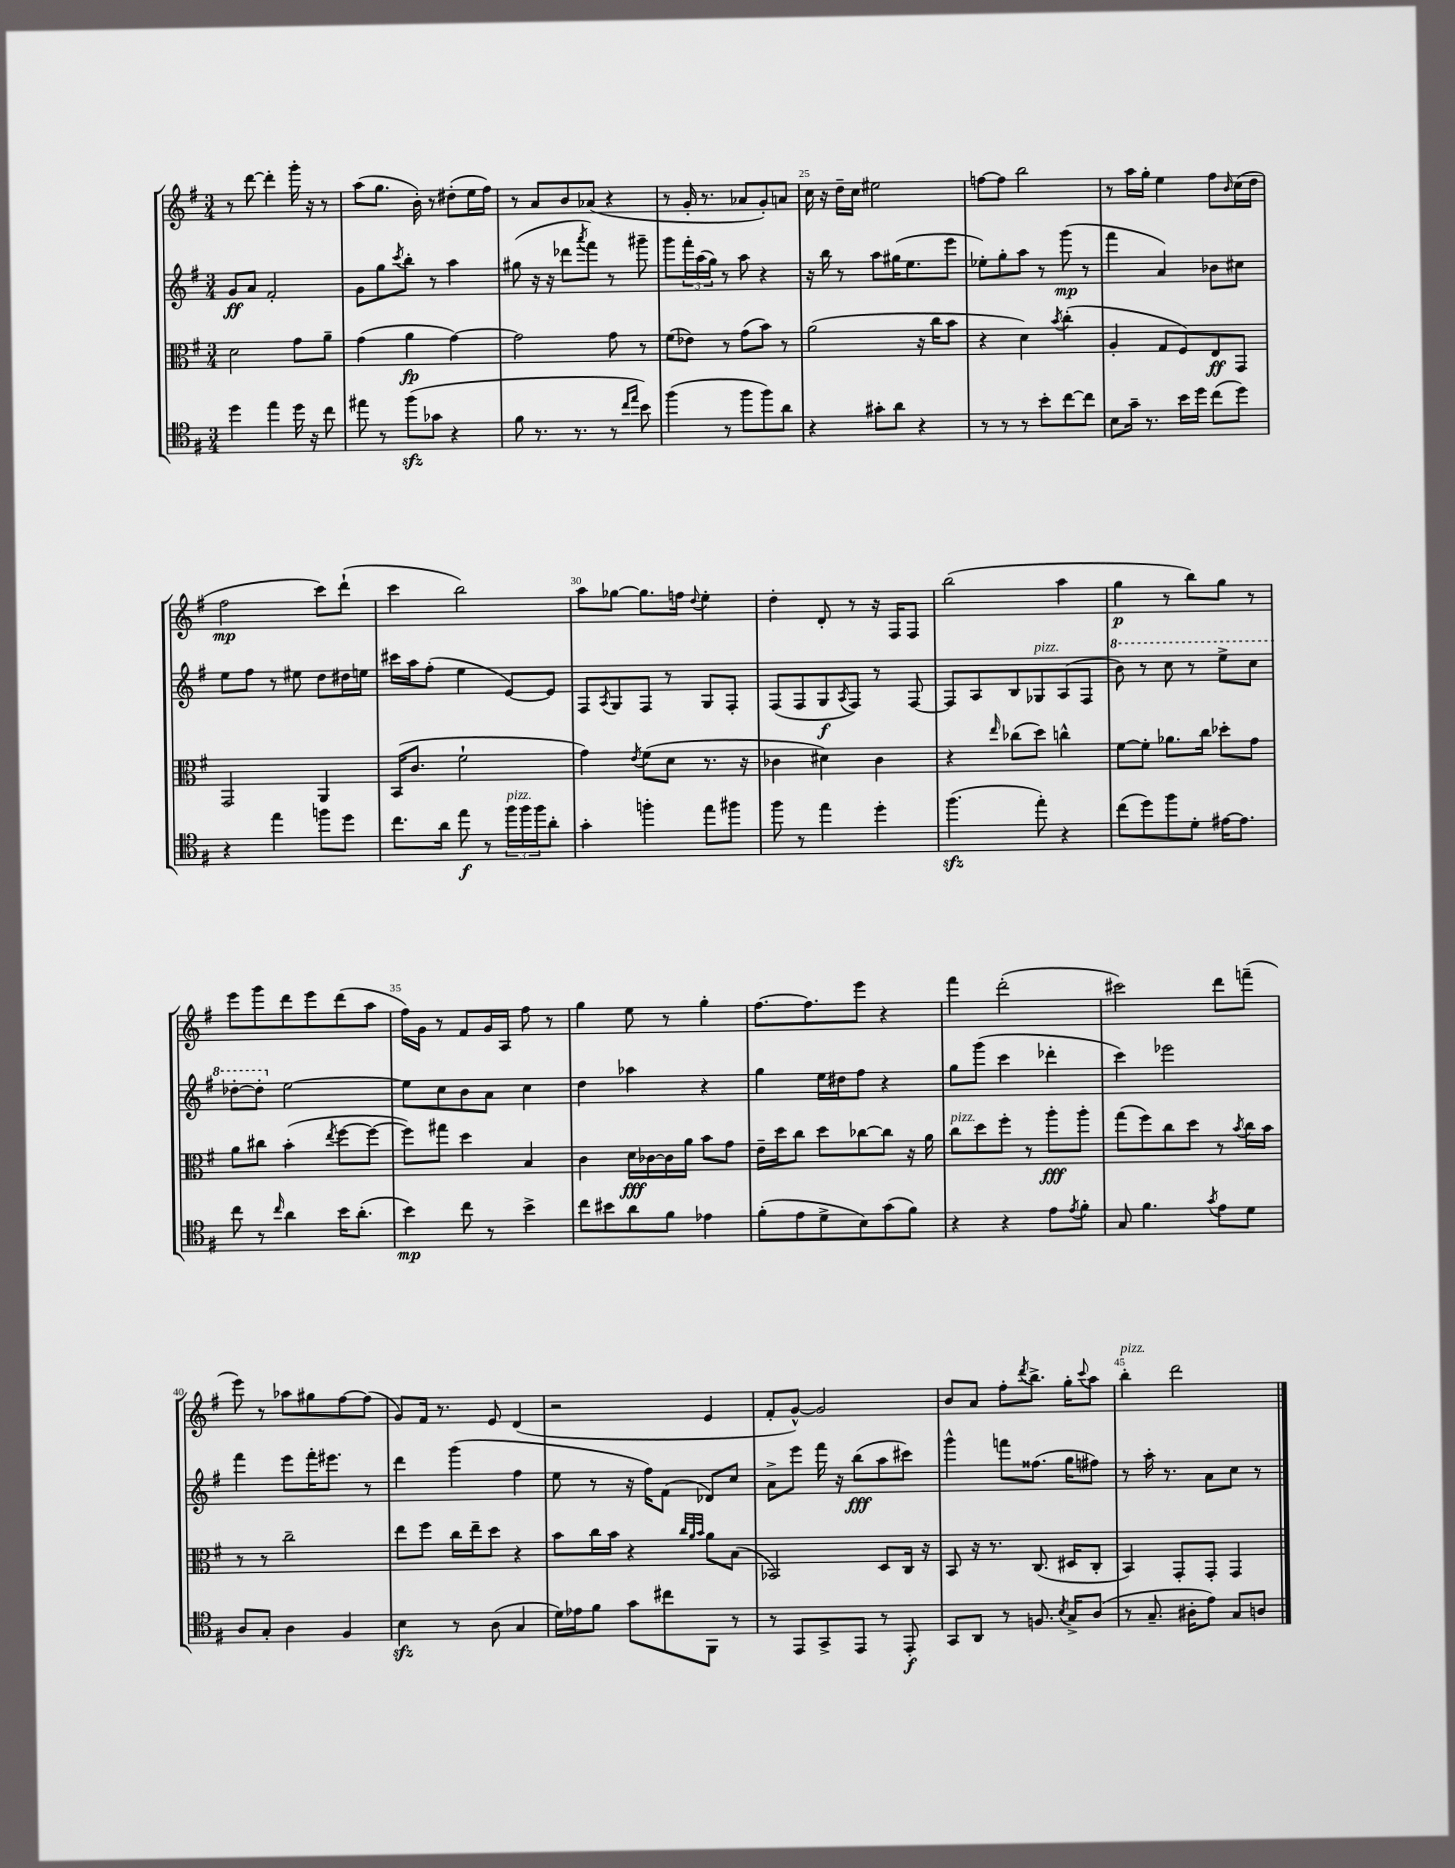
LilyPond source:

<<
\new StaffGroup <<
\new Staff = "s0" {
    \clef treble \key g \major \numericTimeSignature \time 3/4
    r8 d'''8~ d'''4-. g'''16-. r16 r8 |
    a''8( g''8. b'16-.) r8 dis''8-.( e''16 fis''16) |
    r8 a'8 b'8 aes'8( r4 |
    r8 g'16-. r8. aes'8 g'8-.) a'8 |
    c''16 r16 d''16-- c''16 eis''2 |
    f''8~ f''8 b''2 |
    r8 a''16 g''16-. e''4 fis''8 \grace { b'16 } c''16( d''16 |
    fis''2\mp c'''8) d'''8-!( |
    c'''4 b''2) |
    a''8 ges''8~ ges''8. f''16 \appoggiatura { d''8 } e''4-. |
    d''4-. d'8-. r8 r16 fis16 fis8 |
    b''2( a''4 |
    g''4\p r8 b''8) g''8 r8 |
    e'''8 g'''8 d'''8 e'''8 d'''8( a''8 |
    fis''16) g'16 r8 fis'8 g'16 a16 fis''8 r8 |
    g''4 e''8 r8 g''4-. |
    fis''8.~ fis''8. e'''8 r4 |
    fis'''4 d'''2-.( |
    cis'''2) d'''8 f'''8--( |
    e'''8) r8 aes''8 gis''8 fis''8~ fis''8( |
    g'8) fis'16 r8. e'8 d'4( |
    r2 e'4 |
    fis'8-. g'8~-^) g'2 |
    b'8 a'8 fis''8-. \acciaccatura { d'''8 } b''8.-> g''16-. \appoggiatura { c'''8 } a''8 |
    b''4-.^\markup { \italic "pizz." } d'''2 \bar "|." |
}
\new Staff = "s1" {
    \clef treble \key g \major \numericTimeSignature \time 3/4
    g'8\ff a'8 fis'2-. |
    g'8 g''8 \acciaccatura { c'''8 } b''8-. r8 a''4 |
    gis''8( r16 r16 des'''8 \acciaccatura { a'''8 } fis'''8) r8 gis'''8-- |
    g'''8 \tuplet 3/2 { fis'''16-. a''16( g''16) } r8 a''8 r4 |
    r16 b''16 r8 a''8 gis''16( e''8. e'''8 |
    ees''8-.) g''8-. a''8 r8 g'''8\mp( r8 |
    fis'''4 a'4) bes'8 cis''8 |
    e''8 fis''8 r8 eis''8 d''8 dis''16 e''16 |
    cis'''16 a''16 fis''8-.( e''4 e'8~) e'8 |
    fis8 \acciaccatura { a8 } g8 fis8 r8 g8 fis8-. |
    fis8( fis8 g8\f \acciaccatura { a8 } fis8) r8 fis8~ |
    fis8 a8 b8 ges8^\markup { \italic "pizz." } a8( fis8 |
    \ottava #1 b''8) r8 c'''8 r8 e'''8-> c'''8 |
    des'''8~-. des'''8-. \ottava #0 e''2~ |
    e''8 c''8 b'8 a'8 c''4 |
    d''4 aes''4 r4 |
    g''4 e''16 dis''16 fis''8 r4 |
    g''8 g'''8( c'''4 des'''4-. |
    c'''4) ees'''2 |
    fis'''4 e'''8 fis'''16-. eis'''8. r8 |
    d'''4 g'''4( fis''4 |
    e''8 r8 r16 fis''16) fis'8( des'8) c''8 |
    a'8-> e'''8 fis'''16 r16 b''8\fff( a''8 cis'''8) |
    g'''4-^ f'''8 fisis''8.( g''16 fis''8) |
    r8 a''16-. r8. a'8 c''8 r8 \bar "|." |
}
\new Staff = "s2" {
    \clef alto \key g \major \numericTimeSignature \time 3/4
    d'2 g'8 a'8-- |
    g'4( a'4\fp g'4~) |
    g'2 g'8 r8 |
    fis'8( ees'8) r8 g'8( b'8) r8 |
    a'2( r16 c''16 b'8 |
    r4 d'4) \acciaccatura { b'8 } c''4-.( |
    a4-. g8 fis8) e8\ff g,8 |
    g,2 a,4 |
    b,16( c'8. fis'2-! |
    g'4) \acciaccatura { e'8 } fis'8( d'8 r8. r16 |
    ces'4 dis'4) ces'4 |
    r4 \grace { e''16 } ces''8( d''8) c''4-^ |
    fis'8~ fis'8-. aes'8. c''16 des''8-. g'8 |
    a'8 cis''8 b'4-.( \acciaccatura { e''8 } fis''8~ fis''8~ |
    fis''8) gis''8 d''4 b4 |
    c'4 d'16\fff ces'16~ ces'16 a'16 b'8 g'8 |
    e'16-- d''16 c''8 d''8 ces''8~ ces''8 r16 a'16 |
    c''8^\markup { \italic "pizz." } d''8 fis''8-. r8 a''8-.\fff a''8-. |
    g''8( fis''8) c''8 d''8 r8 \acciaccatura { b'8 } c''16 b'16 |
    r8 r8 c''2-- |
    e''8 fis''8 c''16 e''16-- d''8 r4 |
    b'8 c''16 b'16 r4 \grace { c''32 a'32 b'32 } a'8 b8( |
    bes,2) d8 c16 r16 |
    b,8 r16 r8. c8.( dis16 c8-. |
    b,4) g,8-. g,8-. g,4 \bar "|." |
}
\new Staff = "s3" {
    \clef tenor \key g \major \numericTimeSignature \time 3/4
    d''4 e''4 d''16 r16 c''8 |
    eis''8 r8 fis''8\sfz( ges'8 r4 |
    fis'8 r8. r8. r8 \grace { c''16 e''16 } b'8) |
    fis''4( r8 fis''8 fis''8) a'8 |
    r4 gis'8-. a'8 r4 |
    r8 r8 r8 b'8-. c''8~ c''8 |
    b8 g'16-- r8. b'16 d''16 c''8( d''8) |
    r4 e''4 f''8 d''8 |
    c''8. a'16 e''8\f r8 \tuplet 3/2 { fis''16^\markup { \italic "pizz." } fis''16 fis''16 } a'8-. |
    g'4-. f''4-. e''8 fis''8 |
    fis''8 r8 e''4 d''4-. |
    fis''4.\sfz( e''8-.) r4 |
    c''8( d''8) fis''8 d'8-. eis'16~ eis'8. |
    c''8 r8 \grace { c''16 } a'4 b'16 a'8.-.( |
    b'4\mp) c''8 r8 b'4-> |
    c''8 bis'8 a'8 fis'8 ees'4 |
    fis'8-.( e'8 d'8-> b8) g'8( fis'8) |
    r4 r4 e'8 \acciaccatura { e'8 } fis'8-. |
    g8 fis'4. \acciaccatura { g'8 } e'8 d'8 |
    a8 g8-. a4 fis4 |
    b4\sfz r8 a8( g4 |
    d'16) ees'16 fis'8 g'8 cis''8 fis,8 r8 |
    r8 e,8 g,8-> e,8 r8 e,8-.\f |
    g,8 a,8 r8 f8. \acciaccatura { b8 } g16-> a8( |
    r8 g8.-- ais16-. e'8) g8 a8 \bar "|." |
}
>>
>>
\layout { \context { \Score currentBarNumber = #21 \override BarNumber.break-visibility = ##(#f #t #t) barNumberVisibility = #(every-nth-bar-number-visible 5) } }
